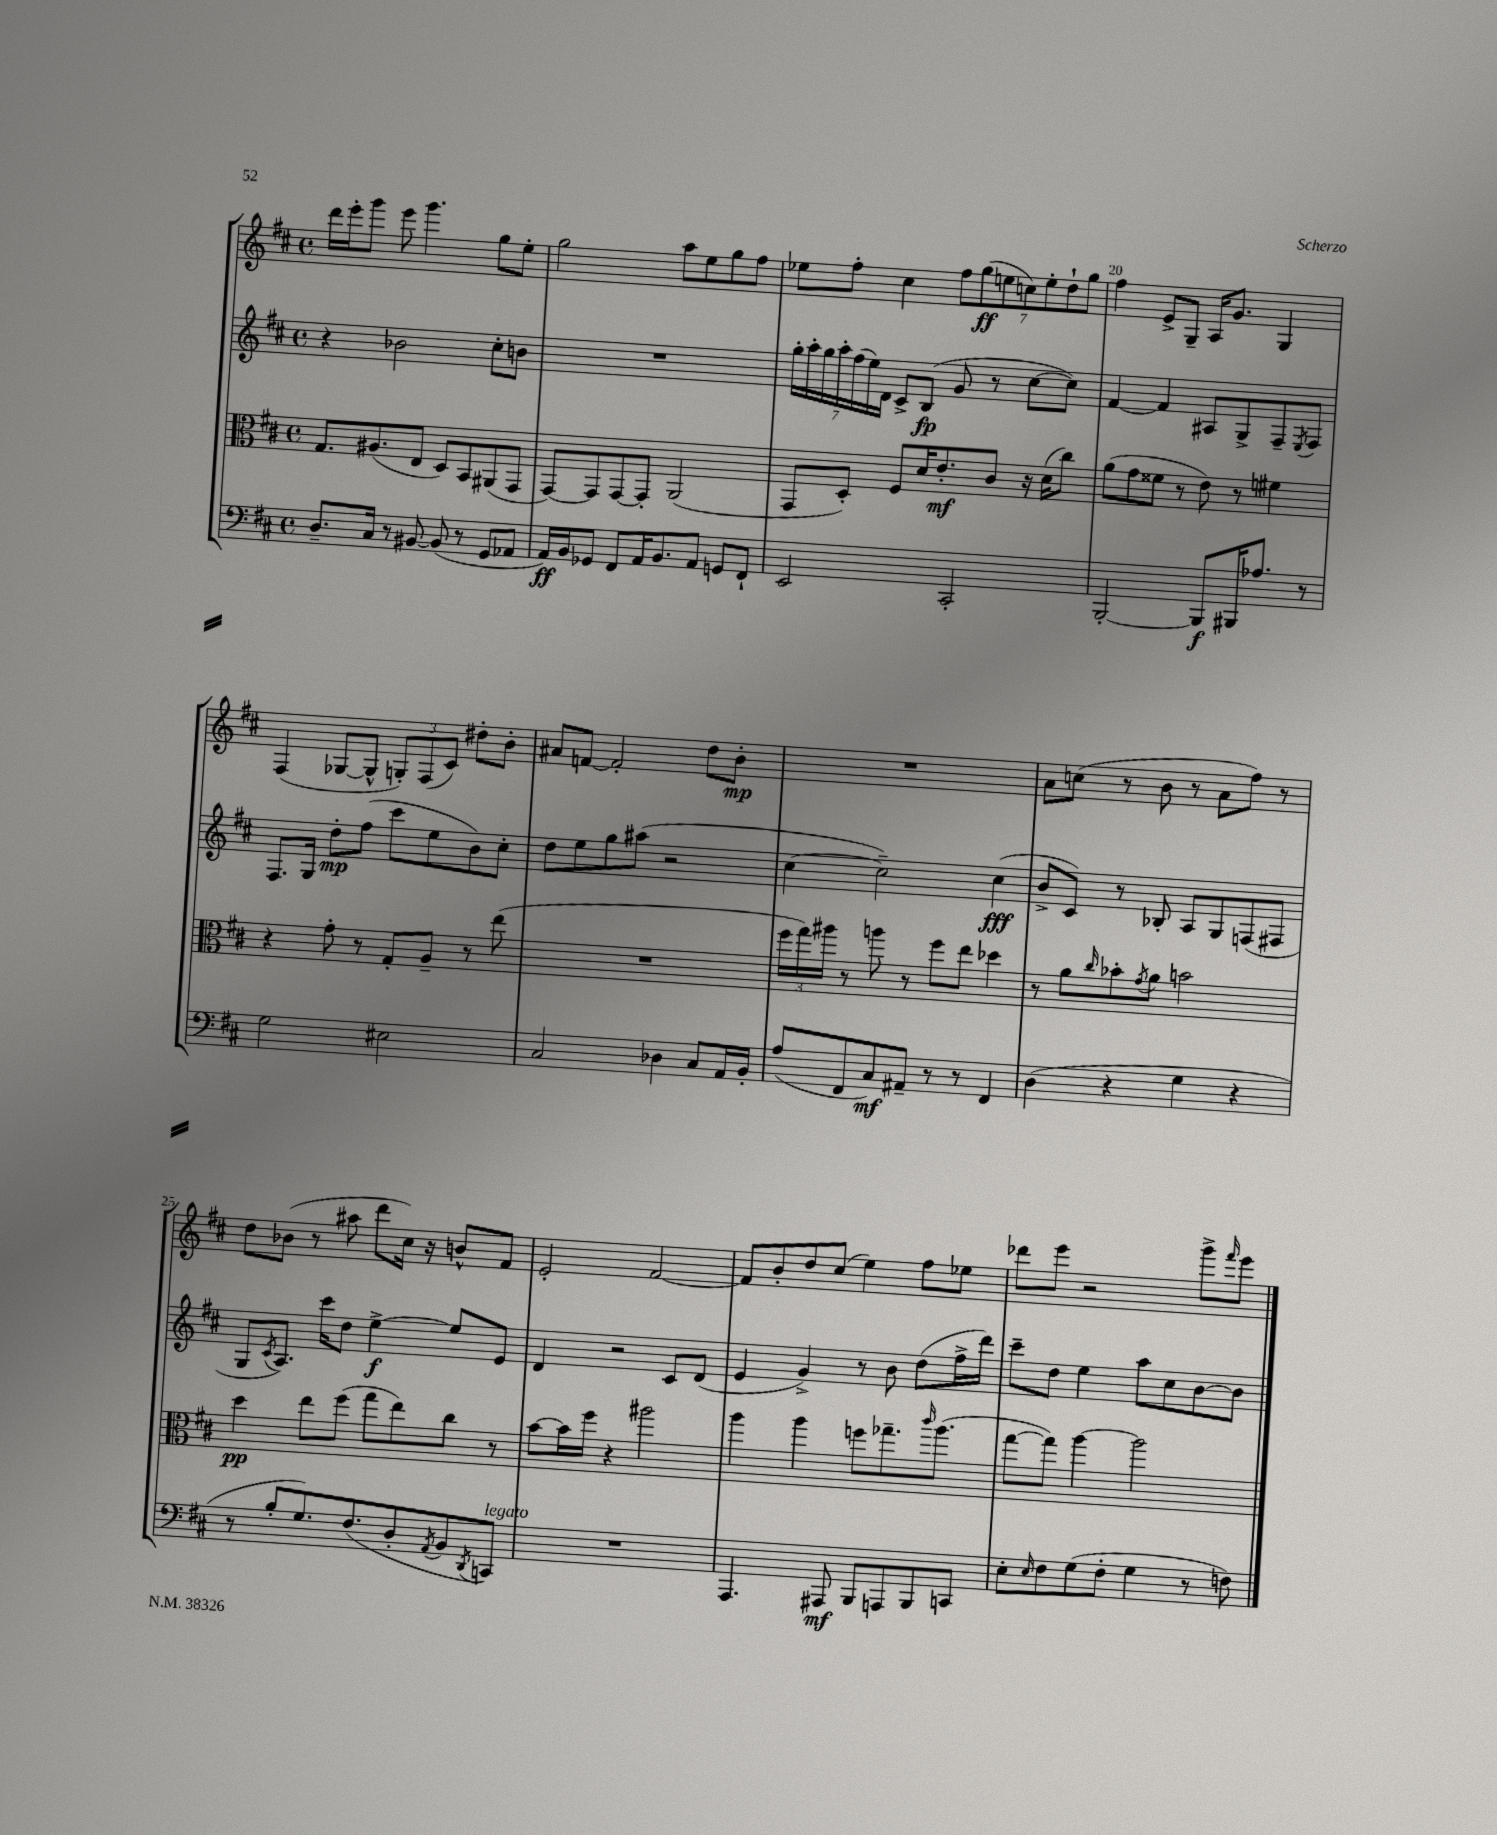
<<
\new StaffGroup <<
\new Staff = "s0" {
    \clef treble \key d \major \defaultTimeSignature \time 4/4
    d'''16 e'''16-. g'''8 e'''8 g'''4. g''8 e''8-. |
    g''2 a''8 e''8 g''8 fis''8 |
    ees''8 fis''8-. cis''4 \tuplet 7/4 { fis''8 g''8\ff( e''8 c''8) e''8-. d''8-! g''8 } |
    fis''4 e'8-> g8-- a16 g'8. g4 |
    fis4( ges8~ ges8-^ \tuplet 3/2 { g8-.) fis8( cis'8) } dis''8-. b'8-. |
    ais'8 f'8~ f'2-. d''8 b'8-.\mp |
    R1 |
    a'8 c''8( r8 b'8 r8 a'8 fis''8) r8 |
    d''8 bes'8( r8 ais''8 d'''8 cis''16) r16 b'8-^ fis'8 |
    e'2-. fis'2~ |
    fis'8 b'8-. d''8 cis''8( e''4) fis''8 ees''8 |
    des'''8 e'''8 r2 g'''8-> \grace { fis'''16 } e'''8 \bar "|." |
}
\new Staff = "s1" {
    \clef treble \key d \major \defaultTimeSignature \time 4/4
    r4 bes'2 cis''8-. b'8 |
    R1 |
    \tuplet 7/4 { g''16-. a''16-. g''16 a''16-. fis''16( e''16) d'16 } cis'8-> b8\fp( g'8 r8 cis''8~ cis''8) |
    fis'4~ fis'4 ais8 g8-> fis8-- \acciaccatura { e8 } fis8 |
    fis8. g16 d''8-.\mp fis''8( cis'''8 e''8 b'8) cis''8-. |
    d''8 e''8 g''8 ais''8( r2 |
    cis''4~ cis''2--) cis''4\fff( |
    b'8-> cis'8) r8 bes8-. a8 g8 f8( fis8 |
    g8 \acciaccatura { cis'8 } a8.) cis'''16 d''8 e''4~->\f e''8 e'8 |
    d'4 r2 cis'8 d'8( |
    e'4 g'4->) r8 b'8 d''8( fis''16-> d'''16) |
    cis'''8-- d''8 e''4 a''8 cis''8 b'8~ b'8 \bar "|." |
}
\new Staff = "s2" {
    \clef alto \key d \major \defaultTimeSignature \time 4/4
    g8. ais8.( e8 d8) b,8 ais,8( g,8 |
    g,8~) g,8 g,8~ g,8-. a,2( |
    g,8 d8-.) fis8 d'16 e'8.-.\mf cis'8 r16 d'16( cis''8) |
    a'8( g'8 fisis'8 r8 e'8) r8 fis'4 |
    r4 g'8-. r8 g8-. a8-- r8 e''8( |
    R1 |
    \tuplet 3/2 { fis''16 g''16) ais''16 } r8 a''8 r8 fis''8 e''8 des''4 |
    r8 a'8 \grace { cis''16 } bes'8-. \acciaccatura { g'8 } a'8 b'2 |
    d''4\pp e''8 fis''8( g''8 e''8) cis''8 r8 |
    b'8~ b'16 fis''16 r4 ais''2 |
    a''4 a''4 f''8 ges''8.-- \grace { cis'''16 } a''8.( |
    g''8~ g''8) a''4~ a''2 \bar "|." |
}
\new Staff = "s3" {
    \clef bass \key d \major \defaultTimeSignature \time 4/4
    d8.-- cis16 r8 bis,8~ bis,8( r8 g,8 aes,8 |
    a,16\ff) b,16 ges,8 fis,8 a,16 b,8. a,8 g,8 fis,8-! |
    e,2 cis,2-. |
    b,,2~-. b,,8\f bis,,16 aes8. r8 |
    g2 eis2 |
    cis2 des4 cis8 a,16 b,16-. |
    a8( fis,8 cis8\mf) ais,8-- r8 r8 fis,4 |
    d4( r4 g4 r4 |
    r8 b8-. g8.) fis8.( d8-. \acciaccatura { a,8 } b,8 \acciaccatura { d,8 } c,8^\markup { \italic "legato" }) |
    R1 |
    a,,4. ais,,8\mf b,,8 a,,8 b,,8 c,8 |
    e8-. \grace { e16 } fis8 g8( fis8-. g4 r8 f8) \bar "|." |
}
>>
>>
\layout { \context { \Score currentBarNumber = #17 \override BarNumber.break-visibility = ##(#f #t #t) barNumberVisibility = #(every-nth-bar-number-visible 5) } }
